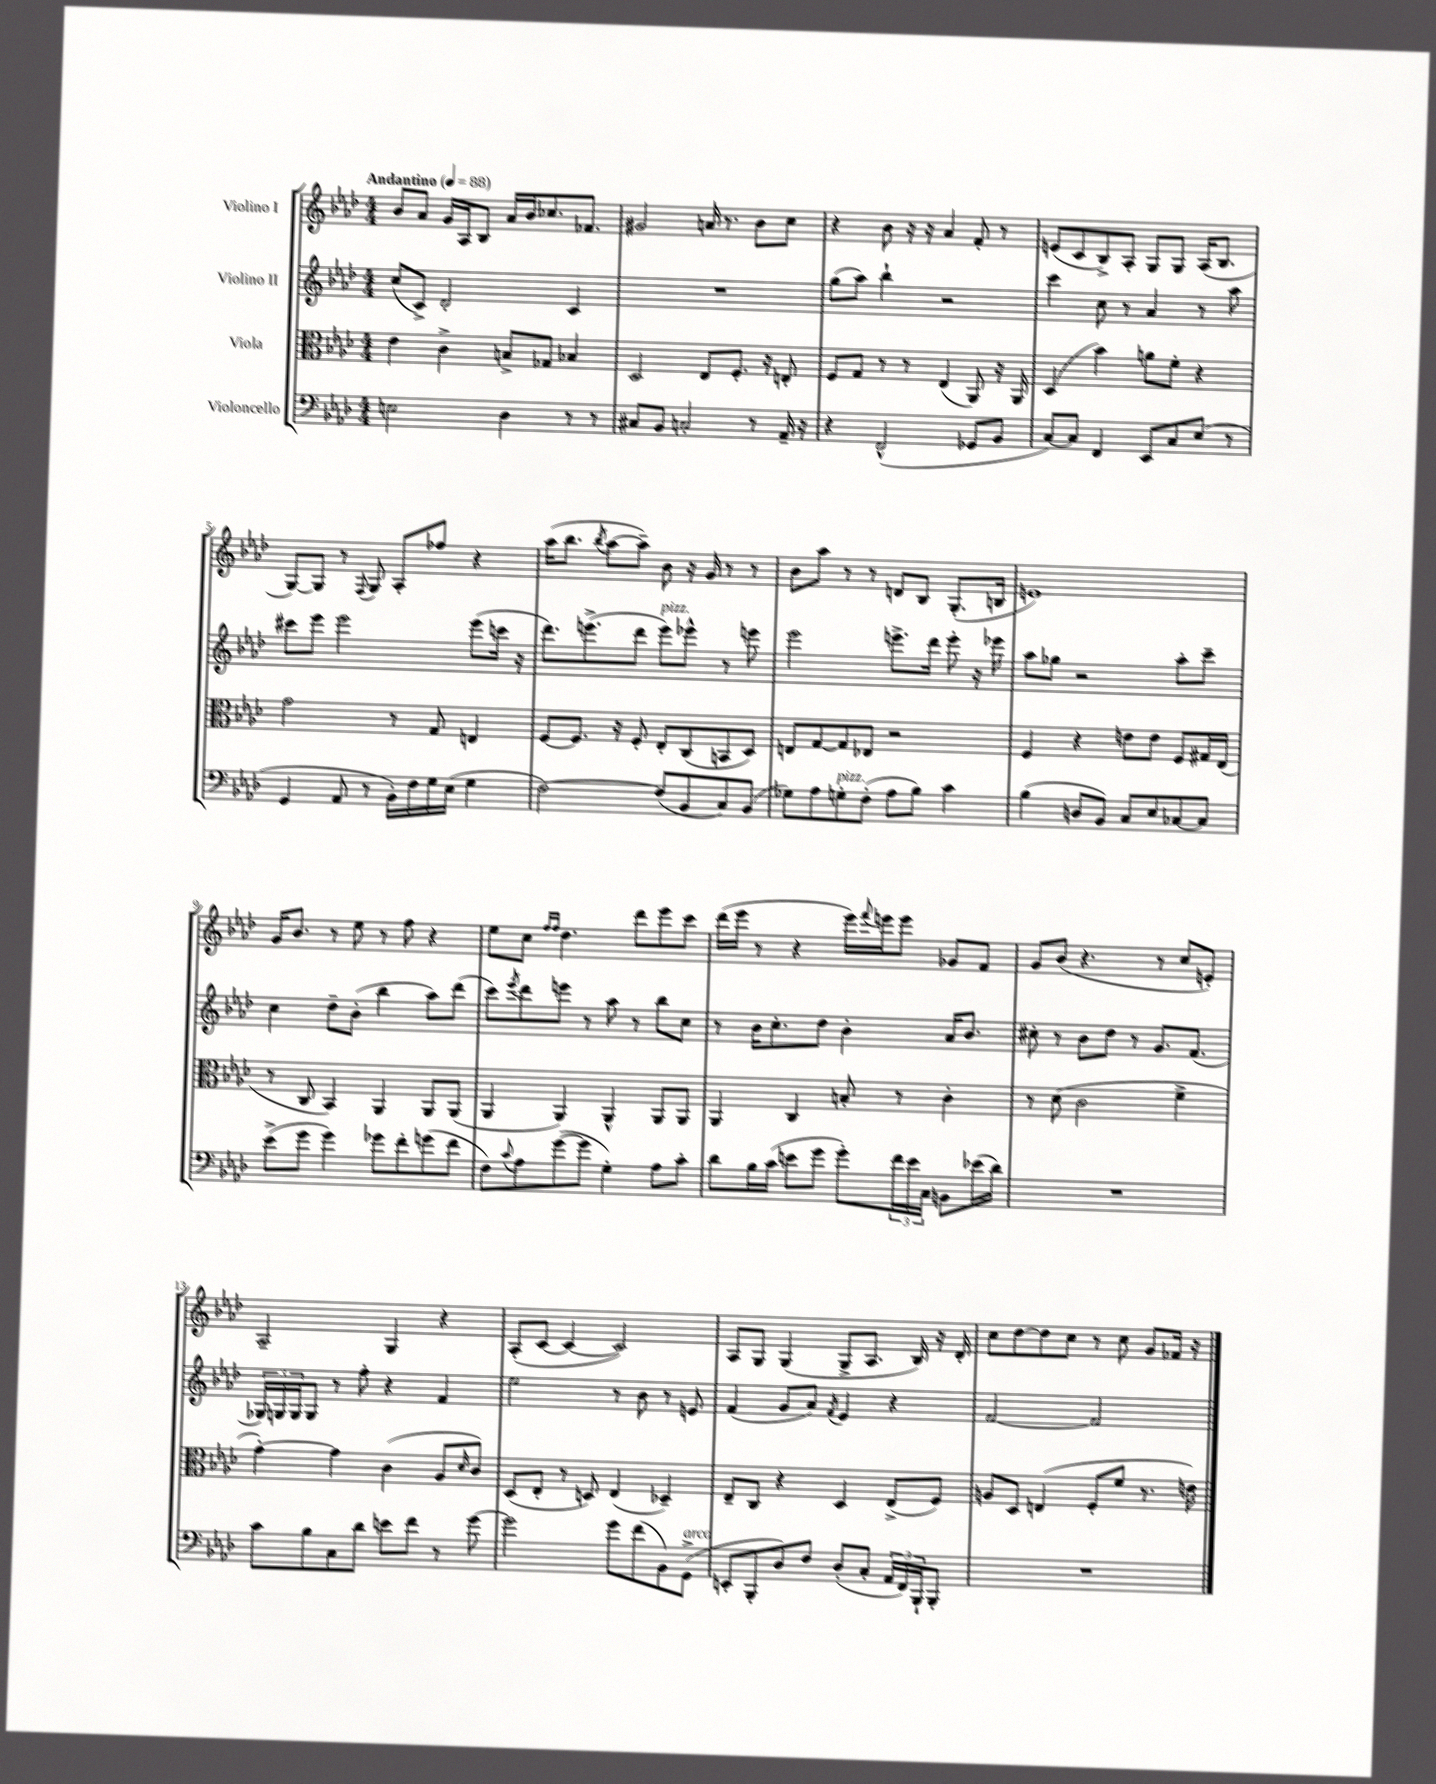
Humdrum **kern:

**kern	**kern	**kern	**kern
*part4	*part3	*part2	*part1
*staff4	*staff3	*staff2	*staff1
*I"Violoncello	*I"Viola	*I"Violino II	*I"Violino I
*clefF4	*clefC3	*clefG2	*clefG2
*k[b-e-a-d-]	*k[b-e-a-d-]	*k[b-e-a-d-]	*k[b-e-a-d-]
*M4/4	*M4/4	*M4/4	*M4/4
*MM88	*MM88	*MM88	*MM88
=1	=1	=1	=1
!	!	!	!LO:TX:a:B:t=Andantino
2En\	4e-\	(8cc/L	8b-/L
.	.	8c^/J)	8a-/J
.	4c^\	2d-'/	16g/LL
.	.	.	16A-/J
.	.	.	8B-/J
4D-\	8Bn^/L	.	16a-/LL
.	.	.	16b-/J
.	8G-X/J	.	8.cc-X/
8r	4B-X/	4c/	.
.	.	.	8.f-X/J
8r	.	.	.
=2	=2	=2	=2
8C#X/L	2D-/	1r	2g#X/
8BB-/J	.	.	.
2Cn'/	.	.	.
.	8E-/L	.	16an/
.	.	.	8.r
.	8.F'/J	.	.
8r	.	.	8b-\L
.	16r	.	.
16AA-~/	8En'/	.	8cc\J
16r	.	.	.
=3	=3	=3	=3
4r	8F/L	(8gg\L	4r
.	8G/J	8aa-\J)	.
(2FF^^/	8r	4bb-`\	8b-\
.	8r	.	16r
.	.	.	16r
.	(4E-/	2r	4a-/
8GG-X/L	8AA-/)	.	8f'/
8BB-/J	16r	.	8r
.	16AA-/	.	.
=4	=4	=4	=4
[8C/L)	(4D-/	4ccc\	(8en/L
8C/J]	.	.	8c/
4FF/	4b-\)	8cc\	8B-^/)
.	.	8r	8A-'/J
8EE-/L	8an\L	4a-/	8G/L
8C/	8f'\J	.	8G/J
(8E-/J	4r	8r	(16A-/KL
.	.	.	8.B-/J
8r	.	8aa-\	.
!!LO:LB:g=z
=5	=5	=5	=5
4GG/	2g\	8ccc#X\L	[8G/L)
.	.	8eee-\J	8G/J]
8AA-/	.	2eee-\	8r
.	.	.	8qqF/
8r	.	.	8G/
16BB-'\LL)	8r	.	8A-'/L
16F\	.	.	.
16G\	8G/	.	8ff-X/J
(16E-\JJ	.	.	.
4G\	4En/	(8eee-\L	4r
.	.	16cccn\Jk	.
.	.	16r	.
=6	=6	=6	=6
[2F\)	[8F/L	8.ddd-\L)	(16aa-\KL
.	.	.	8.bb-\J
.	8.F/J]	.	.
.	.	(8.eeen^\	.
.	.	.	8qbb-/
.	.	.	[8aa-\L
.	16r	.	.
.	8F'/	8ddd-\J	8aa-~\J])
!	!	!LO:TX:a:i:t=pizz.	!
(8F/L]	8E-'/L	8eee\L)	8b-\
8BB-/	(8C/	8eee-X^^\J	16r
.	.	.	16g/
8C/)	8BBn/	8r	8r
(8BB-/J	8D-/J)	8eeen\	8r
=7	=7	=7	=7
8G-X\L)	8En/L	2eee-\	8b-\L
8A-\	[8G/	.	8aa-\J
!LO:TX:a:i:t=pizz.	!	!	!
8Gn'\	8G/]	.	8r
(8F'\J	8E-X/J	.	8r
8A-\L	2r	8.eeen^\L	8dn/L
8B-\J)	.	.	8B-/J
.	.	16ddd-\Jk	.
4c\	.	8eee'\	(8.G'/L
.	.	16r	.
.	.	16eee-X\	16Bn/Jk
=8	=8	=8	=8
(4B-\	4F/	8aa-\L	1en)
.	.	8gg-X\J	.
8Dn/L	4r	2r	.
8BB-/J)	.	.	.
8C/L	8en\L	.	.
8E-/	8e\J	.	.
[8C-X/	8F/L	8aa-'\L	.
8C-/J]	16G#X/L	8ccc~\J	.
.	(16E-/JJ	.	.
!!LO:LB:g=z
=9	=9	=9	=9
(8e-^\L	8r	4cc\	16g/KL
.	.	.	8.b-/J
8g\J	8C/	.	.
4g\)	4BB-/)	8dd-~\L	8r
.	.	(8b-'\J	8ee-\
8g-X\L	4AA-/	4bb-\	8r
8f'\	.	.	8ff\
(8gn\	8AA-/L	8aa-\L)	4r
8f\J	(8AA-/J	(8ddd-\J	.
=10	=10	=10	=10
8F\L)	4AA-/	8ccc\L)	8ee-\L
8qqc/	.	8qeee-/	.
8A-\	.	8ddd-\	8cc\J
.	.	.	16qqff/LL
.	.	.	16qqff/JJ
([8g\	4AA-/)	8eeen\J	4.dd-\
8g\J]	.	8r	.
4G'\)	4AA-^^/	8aa-\	.
.	.	8r	8ddd-\L
8A-\L	8AA-/L	8bb-\L	8eee-\
8c'\J	8AA-/J	8cc\J	8ccc\J
=11	=11	=11	=11
8d-\L	4AA-/	8r	(16ddd-\LL
.	.	.	16eee-\JJ
16B-\L	.	16b-\KL	8r
(16c\JJ	.	8.cc'\	.
8en\L	4C/	.	4r
8g\J	.	8dd-\J	.
8g'\L)	8Bn'/	4b-'\	16eee-\LL)
.	.	.	8qqfff/
.	.	.	16eeen\J
24f\L	8r	.	8eee\J
24e\	.	.	.
24C\JJ	.	.	.
8BBn\L	4c'\	16a-/KL	8g-X/L
.	.	8.b-/J	.
(16e-X\L	.	.	8f/J
16d-\JJ)	.	.	.
=12	=12	=12	=12
1r	8r	8cc#X'\	8g/L
.	(8d-\	8r	(8b-/J
.	2c\	8b-\L	4.r
.	.	8dd-\J	.
.	.	8r	.
.	.	8.g/L	8r
.	4f^\	.	8cc/L
.	.	(8.f/J	.
.	.	.	8en'/J)
!!LO:LB:g=z
=13	=13	=13	=13
8c\L	[4g'\)	24G-X/LL)	2A-~/
.	.	24Gn/	.
.	.	24G/J	.
8B-\	.	8G/J	.
8C\	4g\]	8r	.
8d-\J	.	8ff'\	.
8en\L	(4c\	4r	4G/
8f\J	.	.	.
8r	8A-/L	4f/	4r
.	16qqd-/	.	.
[8g\	8c/J)	.	.
=14	=14	=14	=14
2g\]	(8D-/L	2ee-\	(8A-'/L
.	8E-'/J	.	[8c/J
.	8r	.	4c/_
.	8Dn/)	.	.
8g\L	(4E-/	8r	2c/])
(8f\	.	8b-\	.
8BB-\)	4D-X~/)	8r	.
!LO:TX:a:i:t=arco	!	!	!
(8GG^\J	.	8en/	.
=15	=15	=15	=15
8EEn'/L	8E-~/L	(4f/	8A-/L
8BBB-'/	8C/J	.	8G/J
8D-/)	4r	8g/L	(4G/
8F/J	.	8a-/J)	.
.	.	8qf/	.
(8D-'/L	4D-/	4e-/	8G^/L
8C'/J	.	.	8.A-/J
24AA-/LL	(8E-^/L	4r	.
24FF/)	.	.	.
.	.	.	16B-/)
24BBB-`/J	.	.	.
8BBB-'/J	8F/J)	.	16r
.	.	.	16d-'/
=16	=16	=16	=16
1r	8An/L	[2f/	8cc\L
.	8D-/J	.	[8dd-\
.	(4En/	.	8dd-\]
.	.	.	8cc\J
.	8F'/L	2f/]	8r
.	8f/J	.	8cc\
.	8.r	.	8g/L
.	.	.	16f-X/Jk
.	16en\)	.	16r
==	==	==	==
*-	*-	*-	*-
